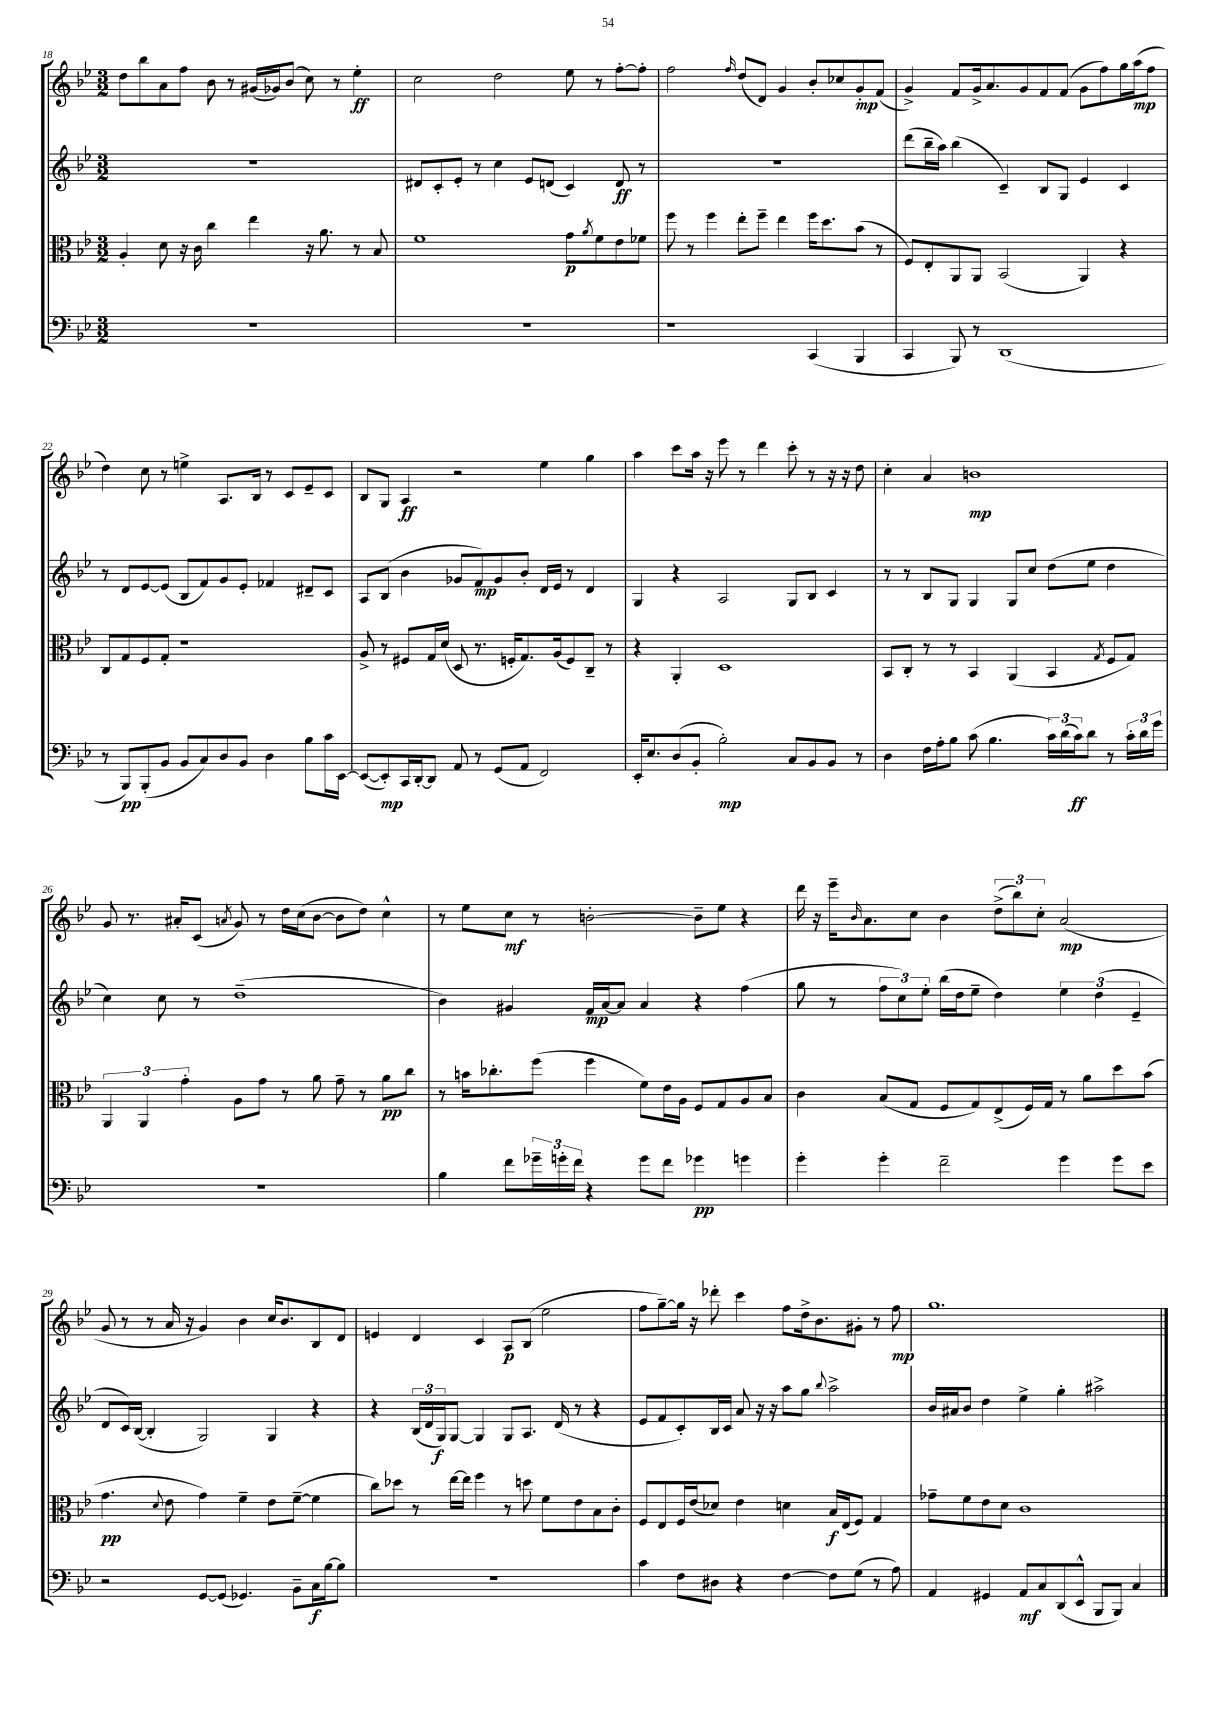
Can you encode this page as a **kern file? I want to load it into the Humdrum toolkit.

**kern	**dynam	**kern	**dynam	**kern	**dynam	**kern	**dynam
*part4	*part4	*part3	*part3	*part2	*part2	*part1	*part1
*staff4	*staff4	*staff3	*staff3	*staff2	*staff2	*staff1	*staff1
*clefF4	*	*clefC3	*	*clefG2	*	*clefG2	*
*k[b-e-]	*	*k[b-e-]	*	*k[b-e-]	*	*k[b-e-]	*
*M3/2	*	*M3/2	*	*M3/2	*	*M3/2	*
=18	=18	=18	=18	=18	=18	=18	=18
1.r	.	4A'/	.	1.r	.	8dd\L	.
.	.	.	.	.	.	8bb-\	.
.	.	8d\	.	.	.	8a\	.
.	.	16r	.	.	.	8ff\J	.
.	.	16c\	.	.	.	.	.
.	.	4cc\	.	.	.	8b-\	.
.	.	.	.	.	.	8r	.
.	.	4ee-\	.	.	.	(16g#X/LL	.
.	.	.	.	.	.	16g-X/J)	.
.	.	.	.	.	.	(8b-/J	.
.	.	16r	.	.	.	8cc\)	.
.	.	8.a\	.	.	.	.	.
.	.	.	.	.	.	8r	.
.	.	8r	.	.	.	4ee-'\	ff
.	.	8B-/	.	.	.	.	.
=19	=19	=19	=19	=19	=19	=19	=19
1.r	.	1f	.	8d#X/L	.	2cc\	.
.	.	.	.	8c'/	.	.	.
.	.	.	.	8e-'/J	.	.	.
.	.	.	.	8r	.	.	.
.	.	.	.	4cc\	.	2dd\	.
.	.	.	.	8e-/L	.	.	.
.	.	.	.	(8dn/J	.	.	.
.	.	8g\L	p	4c/)	.	8ee-\	.
.	.	8qa/	.	.	.	.	.
.	.	8f\	.	.	.	8r	.
.	.	8e-\	.	8d/	ff	[8ff'\L	.
.	.	8f-X\J	.	8r	.	8ff'\J]	.
=20	=20	=20	=20	=20	=20	=20	=20
1r	.	8ff\	.	1.r	.	2ff\	.
.	.	8r	.	.	.	.	.
.	.	4ff\	.	.	.	.	.
.	.	.	.	.	.	16qqff/	.
.	.	8ee-'\L	.	.	.	(8dd/L	.
.	.	8ff~\J	.	.	.	8d/J)	.
.	.	4ee-\	.	.	.	4g/	.
(4CC/	.	16ff\KL	.	.	.	8b-'/L	.
.	.	8.dd\	.	.	.	.	.
.	.	.	.	.	.	8cc-X/	.
4BBB-/	.	(8b-\J	.	.	.	8g'/	mp
.	.	8r	.	.	.	(8f/J	.
=21	=21	=21	=21	=21	=21	=21	=21
4CC/	.	8F/L)	.	(8ddd\L	.	4g^/)	.
.	.	8E-'/	.	16bb-~\L	.	.	.
.	.	.	.	16aa\JJ)	.	.	.
8BBB-/)	.	8AA/	.	(4bb-\	.	8f/L	.
8r	.	8AA/J	.	.	.	16g^/k	.
.	.	.	.	.	.	8.a/	.
(1DD	.	(2BB-/	.	4c~/)	.	.	.
.	.	.	.	.	.	8g/	.
.	.	.	.	8B-/L	.	8f/	.
.	.	.	.	8G/J	.	(8f/J	.
.	.	4AA/)	.	4e-/	.	8g\L	.
.	.	.	.	.	.	8ff\)	.
.	.	4r	.	4c/	.	16gg\L	.
.	.	.	.	.	.	(16aa\J	mp
.	.	.	.	.	.	8ff\J	.
!!LO:LB:g=z
=22	=22	=22	=22	=22	=22	=22	=22
8r	.	8C/L	.	8r	.	4dd\)	.
8BBB-/L)	pp	8G/	.	8d/L	.	.	.
(8BBB-'/	.	8F/	.	[8e-/	.	8cc\	.
8BB-/J	.	8G'/J	.	(8e-/J]	.	8r	.
8BB-/L	.	1r	.	8B-/L	.	4een^\	.
8C/)	.	.	.	8f/)	.	.	.
8D/	.	.	.	8g/	.	8.A/L	.
8BB-/J	.	.	.	8e-'/J	.	.	.
.	.	.	.	.	.	16B-/Jk	.
4D\	.	.	.	4f-X/	.	8r	.
.	.	.	.	.	.	8c/L	.
8B-\L	.	.	.	8d#X~/L	.	8e-~/	.
16c\L	.	.	.	8c/J	.	8c/J	.
[16EE-\JJ	.	.	.	.	.	.	.
=23	=23	=23	=23	=23	=23	=23	=23
(8EE-/L_	.	8A^/	.	8A/L	.	8B-/L	.
8EE-'/])	mp	8r	.	(8B-/J	.	8G/J	.
16CC/L	.	8F#X/L	.	4b-\	.	4A/	ff
[16DD'/J	.	.	.	.	.	.	.
8DD/J]	.	16G/L	.	.	.	.	.
.	.	(16d/JJ	.	.	.	.	.
8AA/	.	8D/	.	8g-X/L	.	2r	.
8r	.	8.r	.	8f/)	mp	.	.
(8GG/L	.	.	.	8g-/	.	.	.
.	.	16Fn'/KL	.	.	.	.	.
8AA/J	.	8.G/)	.	8b-'/J	.	.	.
2FF/)	.	.	.	16d/LL	.	4ee-\	.
.	.	(16A/k	.	16e-/JJ	.	.	.
.	.	8F/)	.	8r	.	.	.
.	.	8C~/J	.	4d/	.	4gg\	.
.	.	8r	.	.	.	.	.
=24	=24	=24	=24	=24	=24	=24	=24
16EE-'/KL	.	4r	.	4G/	.	4aa\	.
8.E-/	.	.	.	.	.	.	.
(8D/	.	4AA'/	.	4r	.	8ccc\L	.
8BB-'/J	.	.	.	.	.	16aa\Jk	.
.	.	.	.	.	.	16r	.
2B-'\)	mp	1D	.	2A/	.	8eee-\	.
.	.	.	.	.	.	8r	.
.	.	.	.	.	.	4ddd\	.
8C/L	.	.	.	8G/L	.	8ccc'\	.
8BB-/	.	.	.	8B-/J	.	8r	.
8BB-/J	.	.	.	4c/	.	16r	.
.	.	.	.	.	.	16r	.
8r	.	.	.	.	.	8dd\	.
=25	=25	=25	=25	=25	=25	=25	=25
4D\	.	8BB-/L	.	8r	.	4cc'\	.
.	.	8C'/J	.	8r	.	.	.
16F\LL	.	8r	.	8B-/L	.	4a/	.
16A'\J	.	.	.	.	.	.	.
8B-\J	.	8r	.	8G/J	.	.	.
(8c\	.	4BB-/	.	4G/	.	1bn	mp
4.B-\	.	.	.	.	.	.	.
.	.	(4AA/	.	8G/L	.	.	.
.	.	.	.	8cc/J	.	.	.
24c\LL)	.	4BB-/	.	(8dd\L	.	.	.
(24d\	.	.	.	.	.	.	.
24c\J)	ff	.	.	.	.	.	.
8d\J	.	.	.	8ee-\J	.	.	.
.	.	8qG/	.	.	.	.	.
8r	.	8F/L	.	4dd\	.	.	.
24c'\LL	.	8G/J)	.	.	.	.	.
24d\	.	.	.	.	.	.	.
24g\JJ	.	.	.	.	.	.	.
!!LO:LB:g=z
=26	=26	=26	=26	=26	=26	=26	=26
1.r	.	6AA/	.	4cc\)	.	8g/	.
.	.	.	.	.	.	8.r	.
.	.	6AA/	.	.	.	.	.
.	.	.	.	8cc\	.	.	.
.	.	.	.	.	.	16a#X'/KL	.
.	.	6g'\	.	.	.	.	.
.	.	.	.	8r	.	(8c/J	.
.	.	.	.	.	.	8qan/	.
.	.	8A\L	.	(1dd~	.	8g/)	.
.	.	8g\J	.	.	.	8r	.
.	.	8r	.	.	.	16dd\LL	.
.	.	.	.	.	.	(16cc\J	.
.	.	8a\	.	.	.	[8b-\J	.
.	.	8g~\	.	.	.	8b-\L]	.
.	.	8r	.	.	.	8dd\J)	.
.	.	8a\L	pp	.	.	4cc^^\	.
.	.	8cc\J	.	.	.	.	.
=27	=27	=27	=27	=27	=27	=27	=27
4B-\	.	8r	.	4b-\)	.	8r	.
.	.	16bn\KL	.	.	.	8ee-\L	.
.	.	8.cc-X'\	.	.	.	.	.
8f\L	.	.	.	4g#X/	.	8cc\J	mf
24g-X~\L	.	(8ff\J	.	.	.	8r	.
24gn'\	.	.	.	.	.	.	.
24f\JJ	.	.	.	.	.	.	.
4r	.	4ff\	.	16f/LL	mp	[2bn'\	.
.	.	.	.	[16a/J	.	.	.
.	.	.	.	8a/J]	.	.	.
8g\L	.	8f\L)	.	4a/	.	.	.
8f\J	.	16e-\L	.	.	.	.	.
.	.	16A\JJ	.	.	.	.	.
4g-X\	pp	8F/L	.	4r	.	8b~\L]	.
.	.	8G/	.	.	.	8ee-\J	.
4gn\	.	8A/	.	(4ff\	.	4r	.
.	.	8B-/J	.	.	.	.	.
=28	=28	=28	=28	=28	=28	=28	=28
4g'\	.	4c\	.	8gg\	.	16ddd\	.
.	.	.	.	.	.	16r	.
.	.	.	.	8r	.	16eee-~\KL	.
.	.	.	.	.	.	16qqb-/	.
.	.	.	.	.	.	8.a\	.
4g'\	.	(8B-/L	.	12ff\L	.	.	.
.	.	.	.	12cc\)	.	.	.
.	.	8G/J	.	.	.	8cc\J	.
.	.	.	.	12ee-'\J	.	.	.
2f~\	.	8F/L	.	(16bb-\LL	.	4b-\	.
.	.	.	.	16dd\J	.	.	.
.	.	8G/)	.	8ee-~\J	.	.	.
.	.	(8E-^/	.	4dd\)	.	(12dd^\L	.
.	.	.	.	.	.	12bb-\)	.
.	.	16F/L)	.	.	.	.	.
.	.	.	.	.	.	12cc'\J	.
.	.	16G/JJ	.	.	.	.	.
4g\	.	8r	.	6ee-\	.	(2a/	mp
.	.	8a\L	.	.	.	.	.
.	.	.	.	(6dd\	.	.	.
8g\L	.	8dd\	.	.	.	.	.
.	.	.	.	6e-~/	.	.	.
8e-\J	.	(8b-\J	.	.	.	.	.
!!LO:LB:g=z
=29	=29	=29	=29	=29	=29	=29	=29
2r	.	4.g\	pp	8d/L	.	8g/	.
.	.	.	.	16c/L)	.	8r	.
.	.	.	.	([16B-/JJ	.	.	.
.	.	.	.	4B-'/]	.	8r	.
.	.	8qqd/	.	.	.	.	.
.	.	8e-\	.	.	.	16a/	.
.	.	.	.	.	.	16r	.
[8GG/L	.	4g\)	.	2G/)	.	4g/)	.
(8GG/J]	.	.	.	.	.	.	.
4.GG-X/)	.	4f~\	.	.	.	4b-\	.
.	.	8e-\L	.	4G/	.	16cc/KL	.
.	.	.	.	.	.	8.b-/	.
8BB-~\L	.	([8f~\J	.	.	.	.	.
16C\L	f	4f\]	.	4r	.	8B-/	.
[16B-\J	.	.	.	.	.	.	.
8B-\J]	.	.	.	.	.	8d/J	.
=30	=30	=30	=30	=30	=30	=30	=30
1.r	.	8cc\L)	.	4r	.	4en/	.
.	.	8dd-X\J	.	.	.	.	.
.	.	8r	.	(24B-/LL	.	4d/	.
.	.	.	.	24d/	.	.	.
.	.	.	.	24G/J)	f	.	.
.	.	[16ee-\LL	.	[8G/J	.	.	.
.	.	16ee-\JJ]	.	.	.	.	.
.	.	4ff\	.	4G/]	.	4c/	.
.	.	8r	.	8G/L	.	8A/L	p
.	.	8ddn\	.	8.A/J	.	(8B-/J	.
.	.	8f\L	.	.	.	2ee-\	.
.	.	.	.	(16d/	.	.	.
.	.	8e-\	.	8r	.	.	.
.	.	8B-\	.	4r	.	.	.
.	.	8c'\J	.	.	.	.	.
=31	=31	=31	=31	=31	=31	=31	=31
4c\	.	8F/L	.	8e-/L	.	8ff\L	.
.	.	8E-/	.	8f/	.	[8gg~\)	.
8F\L	.	16F/L	.	8c'/)	.	16gg\Jk]	.
.	.	(16e-/J	.	.	.	16r	.
8D#X\J	.	8d-X/J)	.	16B-/L	.	8ddd-X'\	.
.	.	.	.	16c/JJ	.	.	.
4r	.	4e-\	.	8a/	.	4ccc\	.
.	.	.	.	16r	.	.	.
.	.	.	.	16r	.	.	.
[4F\	.	4dn\	.	8aa\L	.	8ff\L	.
.	.	.	.	8gg\J	.	16dd^\k	.
.	.	.	.	.	.	8.b-\	.
.	.	.	.	8qqbb-/	.	.	.
8F\L]	.	16B-/LL	f	2aa^\	.	.	.
.	.	(16E-/J	.	.	.	.	.
(8G\J	.	8F/J)	.	.	.	8g#X'\J	.
8r	.	4G/	.	.	.	8r	.
8A\)	.	.	.	.	.	8ff\	mp
=32	=32	=32	=32	=32	=32	=32	=32
4AA/	.	8g-X~\L	.	16b-/LL	.	1.gg	.
.	.	.	.	16a#X/J	.	.	.
.	.	8f\	.	8b-/J	.	.	.
4GG#X/	.	8e-\	.	4dd\	.	.	.
.	.	8d\J	.	.	.	.	.
8AA/L	mf	1c	.	4ee-^\	.	.	.
8C/	.	.	.	.	.	.	.
(8DD/	.	.	.	4gg'\	.	.	.
8EE-^^/J	.	.	.	.	.	.	.
8BBB-/L	.	.	.	2aa#X^\	.	.	.
8BBB-/J)	.	.	.	.	.	.	.
4C/	.	.	.	.	.	.	.
==	==	==	==	==	==	==	==
*-	*-	*-	*-	*-	*-	*-	*-
